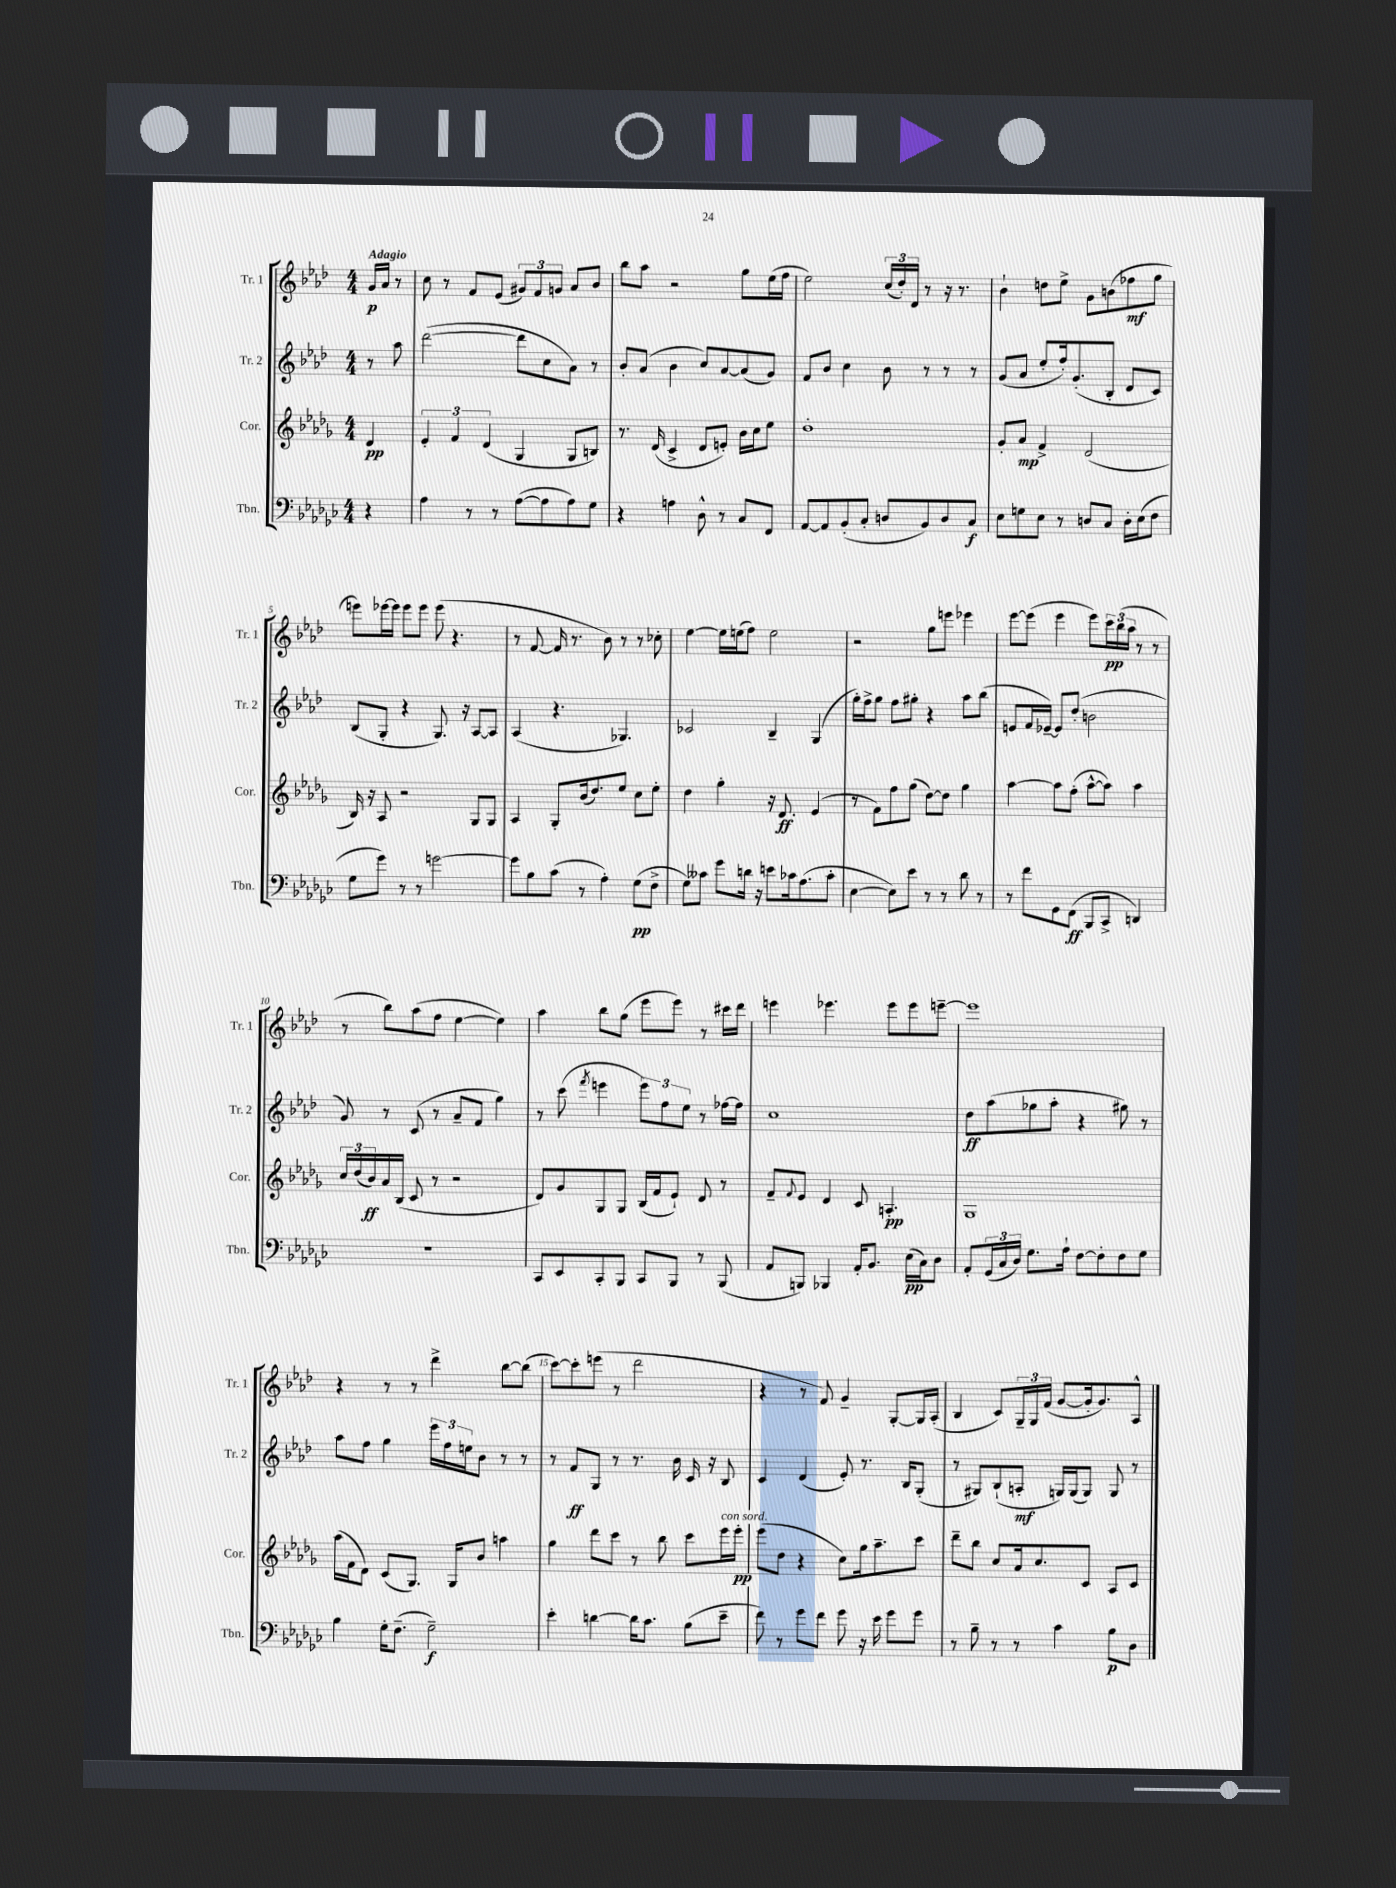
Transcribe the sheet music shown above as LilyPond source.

<<
\new StaffGroup <<
\new Staff = "s0" \with { instrumentName = "Tr. 1" shortInstrumentName = "Tr. 1" } {
    \clef treble \key aes \major \numericTimeSignature \time 4/4 \partial 4 \tempo "Adagio"
    g'16\p aes'16 r8 |
    c''8 r8 f'8 ees'8( \tuplet 3/2 { gis'8) f'8 g'8 } aes'8 bes'8 |
    bes''8 aes''8 r2 g''8 ees''16( f''16 |
    ees''2) \tuplet 3/2 { c''16( des''16-.) des'16 } r8 r16 r8. |
    bes'4-! d''8 ees''8-> g'8 b'8( fes''8\mf g''8 |
    e'''8) ees'''16~ ees'''16 ees'''8 ees'''8 ees'''8( r4. |
    r8 f'8~ f'16 r8. bes'8) r8 r8 ces''8-. |
    ees''4~ ees''16 e''16( f''8) e''2 |
    r2 g''8 e'''8 ees'''4 |
    ees'''8~ ees'''8( ees'''4 ees'''8) \tuplet 3/2 { c'''16\pp bes''16( aes''16 } r8 r8 |
    r8 bes''8) aes''8( f''8 ees''4~ ees''4) |
    aes''4 bes''8 g''8( ees'''8 ees'''8) r8 cis'''16 des'''16 |
    e'''4 ees'''4. ees'''8 ees'''8 e'''8~-- |
    e'''1 |
    r4 r8 r8 des'''4-> bes''8~ bes''8( |
    c'''8~) c'''8-. e'''8( r8 des'''2 |
    r4 r8 f'8) g'4-- g8~-. g16 aes16-.( |
    bes4 c'8) \tuplet 3/2 { g16-- g16 f'16( } g'8~ g'16-. g'8.) aes8-^ \bar "|." |
}
\new Staff = "s1" \with { instrumentName = "Tr. 2" shortInstrumentName = "Tr. 2" } {
    \clef treble \key aes \major \numericTimeSignature \time 4/4 \partial 4
    r8 aes''8 |
    des'''2~( des'''8 c''8 aes'8) r8 |
    bes'8-. aes'8( bes'4 c''8) aes'8~ aes'8( g'8) |
    f'8 bes'8 c''4 bes'8 r8 r8 r8 |
    g'8( aes'8 ees''8-. f''16-.) g'8.-.( bes8-. des'8 c'8) |
    bes8( g8-. r4 g8.) r16 aes8~ aes8 |
    aes4( r4. ges4.) |
    ces'2 bes4-- g4( |
    g''16-.) f''16-> g''8 f''8 gis''8-. r4 aes''8 bes''8( |
    e'8 f'16 ees'16~--) ees'8 des''8-.( b'2 |
    g'8) r8 c'8( r8 aes'8-- f'8 g''4) |
    r8 c'''8( \acciaccatura { f'''8 } e'''4 \tuplet 3/2 { e'''8) f''8 ees''8 } r8 fes''16~ fes''16 |
    c''1 |
    des''8\ff aes''8( ges''8 aes''8-. r4 gis''8) r8 |
    aes''8 f''8 g''4 \tuplet 3/2 { ees'''16 f''16 e''16 } bes'8 r8 r8 |
    r8 f'8\ff g8 r8 r8. bes'16 c'16 r16 bes8 |
    c'4 des'4( ees'8-.) r8. bes16 g8-.( |
    r8 gis8) bes8-!( a8-.\mf g16) g16( g8) g8 r8 \bar "|." |
}
\new Staff = "s2" \with { instrumentName = "Cor." shortInstrumentName = "Cor." } {
    \clef treble \key des \major \numericTimeSignature \time 4/4 \partial 4
    des'4\pp |
    \tuplet 3/2 { ees'4-. f'4 des'4( } ges4 ges8 b8) |
    r8. des'16( c'4-> des'8 e'8-.) bes'16 c''16 ees''8 |
    des''1-. |
    ges'8-. aes'8\mp f'4-> des'2( |
    bes16) r16 aes8 r2 ges8 ges8 |
    aes4 ges8-. bes'16( des''8.) ees''8 c''8 ees''8-. |
    des''4 ges''4-. r16 des'8.\ff ees'4( |
    r8 f'8) f''8 ges''8( des''8~) des''8 ges''4 |
    aes''4~ aes''8 f''8-.( aes''8~-^ aes''8) aes''4 |
    \tuplet 3/2 { c''16 des''16( bes'16\ff) } aes'16 bes16( c'8 r8 r2 |
    des'8) ges'8 ges8 ges8 bes16( f'16 ees'8-!) des'8 r8 |
    f'8-- \appoggiatura { f'8 } ees'8 des'4 c'8 a4.-.\pp |
    ges1 |
    aes''16( f'16 des'8) c'8( ges8.) ges16 bes'8 a''4 |
    ges''4 des'''8 c'''8 r8 bes''8 c'''8 ees'''16^\markup { \italic "con sord." } ees'''16-.\pp |
    ees'''8( des''8 r4 c''8) ges''16 aes''8.-- c'''8 |
    des'''8-- bes''8 c''8 aes'16 c''8. c'8 aes8 c'8 \bar "|." |
}
\new Staff = "s3" \with { instrumentName = "Tbn." shortInstrumentName = "Tbn." } {
    \clef bass \key ges \major \numericTimeSignature \time 4/4 \partial 4
    r4 |
    aes4 r8 r8 aes8~( aes8 aes8) ges8 |
    r4 a4 des8-^ r8 ces8 f,8 |
    aes,8~ aes,8 bes,8-.( ces8-. d8 bes,8) d8 ces8\f |
    ees8 g8 ees8 r8 d8 ces8 d16-. ees16( f8 |
    ges8 ges'8) r8 r8 g'2~ |
    g'8 bes8 ces'8( r8 aes4-.) ges8\pp( f8-> |
    ges8) ceses'8 ges'8 d'16 r16 e'8 ces'16 aes8.( ces'8-. |
    ees4~ ees8) ees'8 r8 r8 des'8 r8 |
    r8 f'8 ges,8 f,8\ff( bes,,8 ces,8-> d,4) |
    R1 |
    ces,8 ees,8 ces,8-. bes,,8 ces,8 bes,,8 r8 bes,,8( |
    aes,8 b,,8) bes,,4 aes,16-. bes,8. ees16\pp( ces16) des8 |
    aes,8-. \tuplet 3/2 { ges,16( ces16 des16) } ges8. aes16-! f8~ f8-. f8 ges8 |
    bes4 ges16-. f8.--( ges2--\f) |
    ees'4-. d'4~ d'16 ces'8. bes8( ees'8-- |
    f'8) r8 ges'8 f'8 ges'8 r16 ees'16 ges'8 ges'8 |
    r8 bes8-- r8 r8 ces'4 bes8\p des8 \bar "|." |
}
>>
>>
\layout { \context { \Score \override BarNumber.break-visibility = ##(#f #t #t) barNumberVisibility = #(every-nth-bar-number-visible 5) } }
